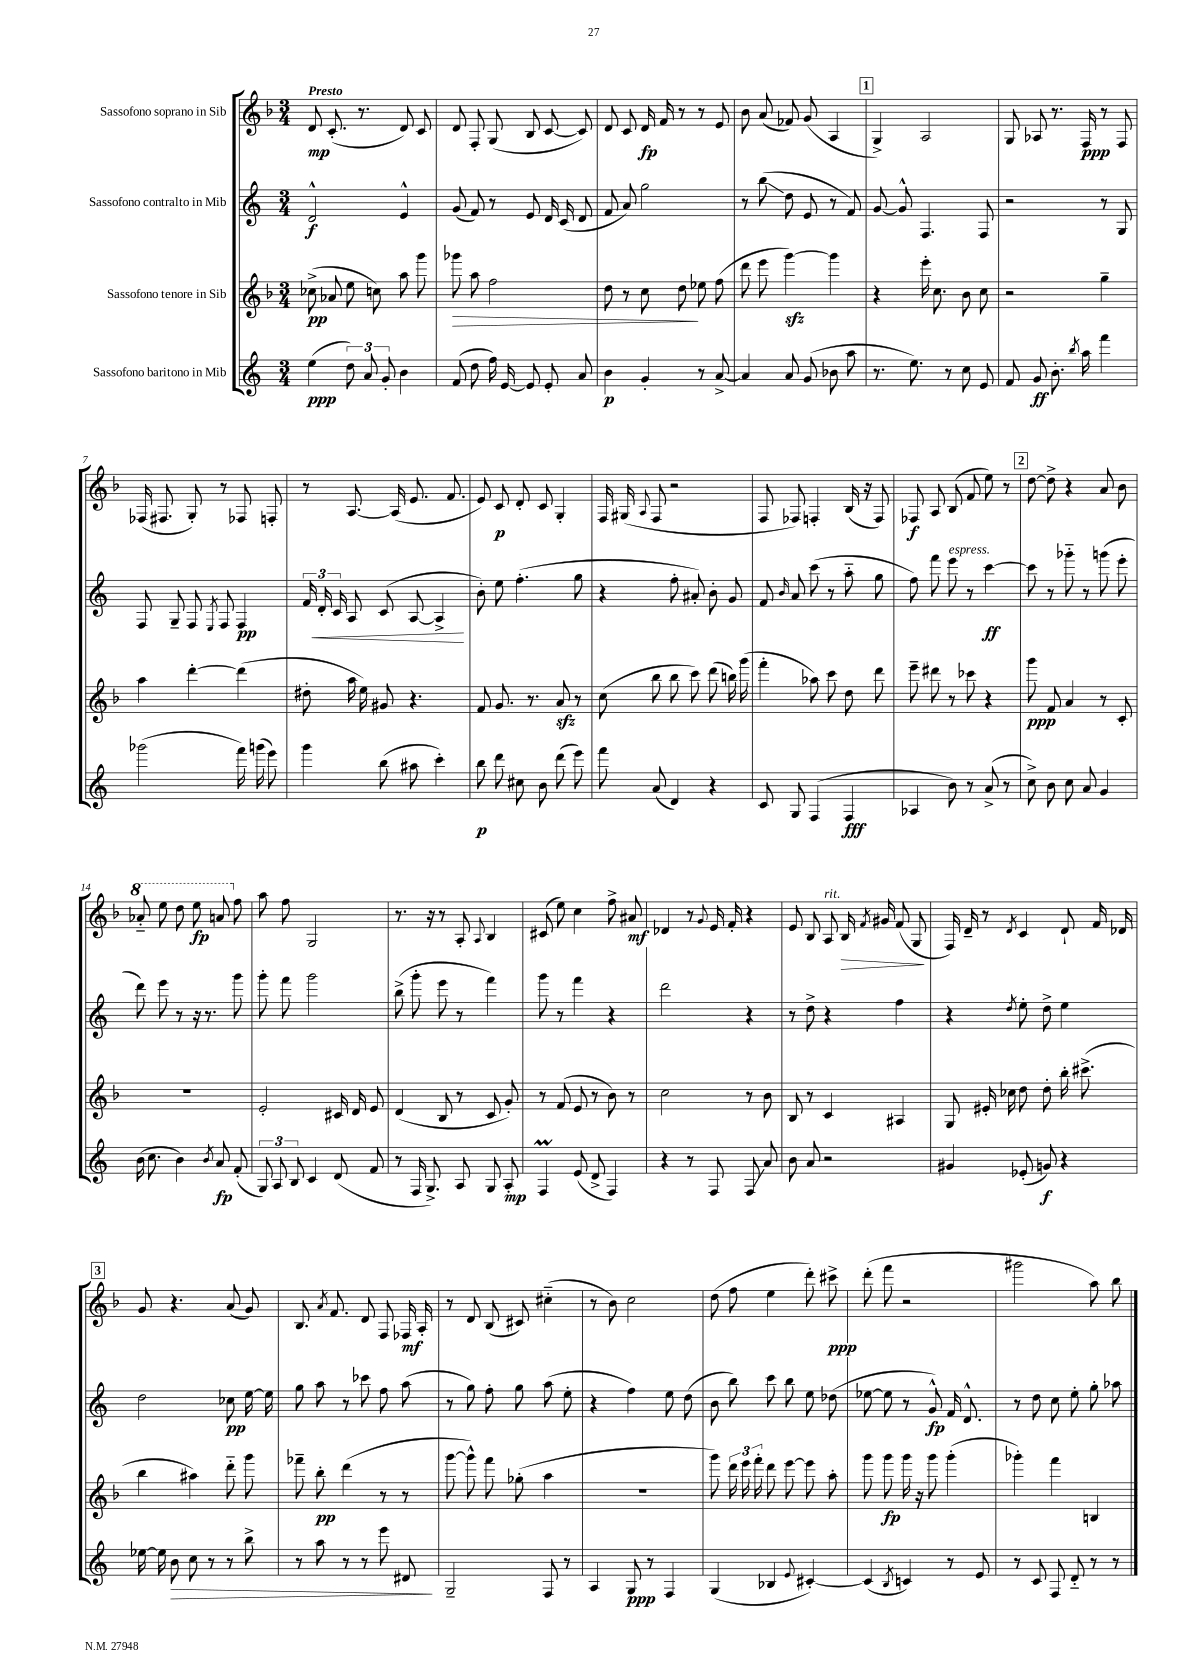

**kern	**kern	**kern	**kern
*staff4	*staff3	*staff2	*staff1
*clefG2	*clefG2	*clefG2	*clefG2
*k[]	*k[b-]	*k[]	*k[b-]
*M3/4	*M3/4	*M3/4	*M3/4
(4ee	(8cc-^	2d^^	8d
.	8a-	.	(8.c'
12dd)	8ee	.	.
.	.	.	8.r
12a	.	.	.
.	8cc)	.	.
12g'	.	.	.
4b	8aa	4e^^	8d)
.	8ggg	.	8c
=	=	=	=
(8f	8ggg-	(8g	8d
8dd	8aa	8f)	8F'
16ff)	2ff	8r	(8G
[16e	.	.	.
8e]	.	8e	8B-
8e'	.	16d	[8c
.	.	(16c	.
8a	.	8d	8c])
=	=	=	=
4b	8dd	8f	8d
.	8r	8a)	8c
4g'	8cc	2gg	16d
.	.	.	16f
.	8dd	.	8r
8r	8ee-	.	8r
[8a^	(8ff	.	8e
=	=	=	=
4a]	8ddd	8r	8b-
.	8eee	(8bb	(8a
8a	[4ggg)	8dd	8f-)
(8g	.	8e	(8g
8b-	4ggg]	8r	4A
8aa	.	8f)	.
=	=	=	=
8.r	4r	[8g	4G^)
.	.	8g^^]	.
8.ee)	.	.	.
.	16eee'	4.F	2A
.	8.cc	.	.
8r	.	.	.
8cc	8b-	.	.
8e	8cc	8F	.
=	=	=	=
8f	2r	2r	8G
8g	.	.	8A-
8.b'	.	.	8.r
8qbb	.	.	.
16aa	.	.	16F
4fff	4gg~	8r	8r
.	.	8G	8F
=	=	=	=
(2ggg-	4aa	8F	(16F-
.	.	.	8.F#
.	.	8G~	.
.	[4ddd'	8F	8G')
.	.	8qE	.
.	.	8F	8r
16fff)	(4ddd]	4F	8F-
(16ggg	.	.	.
8eee)	.	.	8F'
=	=	=	=
4ggg	8dd#'	24f	8r
.	.	24d'	.
.	.	24c	.
.	16aa	8A	[8.A
.	16ee)	.	.
(8bb	8g#	(8c	.
.	.	.	(16A]
8aa#	4.r	[8A	8.e
4ccc')	.	4A^]	.
.	.	.	8.f
=	=	=	=
8bb	8f	8b')	8e)
8ddd	8.g	8ee	8c
8cc#	.	(4.ff'	8d'
.	8.r	.	.
8b	.	.	8c
(8ddd	8a	.	4G'
8eee)	8r	8gg	.
=	=	=	=
8fff	(8cc	4r	16F
.	.	.	(16G#
.	.	.	8qqA
(8a	8bb-	.	8F
4d)	8bb-	8ff'	2r
.	8ccc)	8a#')	.
4r	(8ddd	8b'	.
.	16bb)	8g	.
.	(16ggg	.	.
=	=	=	=
8c	4fff'	8f	8F
.	.	16qqb	.
8G	.	8a	8F-)
(4F	8aa-)	(8ccc	4F'
.	8ccc	8r	.
4F	8dd	8aa'~	(16B-
.	.	.	16r
.	8ddd	8gg	8F)
=	=	=	=
4A-	8eee~	8ff)	8F-
.	8ddd#	8fff	8A
8b)	8r	8eee	(8B-
8r	8ccc-	8r	8f
(8a^	4r	[4ccc	8ee)
8r	.	.	8r
=	=	=	=
8cc^)	8ggg	8ccc]	[8dd
8b	8f	8r	8dd^]
8cc	4a	8ggg-'~	4r
8a	.	8r	.
4g	8r	(8ggg	8a
.	8c'	8eee'	8b-
=	=	=	=
(16b	2.r	8ddd)	8aa-'~
8.cc	.	.	.
.	.	8eee	8eee
4b)	.	8r	8ddd
.	.	16r	8eee
.	.	8.r	.
8qb	.	.	.
8a	.	.	8aa
(8f'	.	8ggg	8ff
=	=	=	=
12G)	2e'	8ggg'	8aa
12A	.	.	.
.	.	8fff	8ff
12B	.	.	.
4c	.	2ggg	2G
(8d	16c#	.	.
.	16d	.	.
8f	8e	.	.
=	=	=	=
8r	(4d	(8bb^	8.r
16F	.	8ggg'	.
8.G^)	.	.	16r
.	8B-	8eee	8r
8A	8r	8r	8A'
.	.	.	8qqA
8G	8c	4fff)	4B-
8A'	8g')	.	.
=	=	=	=
4F	8r	8ggg	(8c#
.	(8f	8r	8ee)
(8e	8e	4fff	4cc
8d^	8r	.	.
4F)	8b-)	4r	8ff^
.	8r	.	8a#
=	=	=	=
4r	2cc	2ddd	4d-
8r	.	.	8r
.	.	.	8qqg
8F	.	.	16e
.	.	.	16f'
8F	8r	4r	4r
8a	8b-	.	.
=	=	=	=
8b	8B-	8r	8e
8a	8r	8dd^	8B-
2r	4c	4r	8A
.	.	.	16B-
.	.	.	8qf
.	.	.	16g#
.	4A#	4ff	(8f
.	.	.	8G
=	=	=	=
4g#	8G	4r	16F)
.	.	.	16d~
.	16e#'	.	8r
.	16cc-	.	.
.	.	8qdd	8qd
(8e-'	8dd	8ee'	4c
8g)	8dd'	8dd^	.
4r	16bb-'	4ee	8d`
.	(8.ccc#^	.	.
.	.	.	16f
.	.	.	16d-
=	=	=	=
[16ee-	4bb-	2dd	8g
16ee-]	.	.	.
8b	.	.	4.r
8cc	4aa#)	.	.
8r	.	.	.
8r	8ddd'~	8cc-	(8a
8bb^	8ggg	[16ee	8g)
.	.	16ee]	.
=	=	=	=
8r	8fff-~	8gg	8.B-
8aa	8bb-'	8aa	.
.	.	.	8qa
.	.	.	8.f
8r	(4ddd	8r	.
8r	.	8ccc-	8d
8eee	8r	8ff	8F
8d#	8r	(8aa	16F-
.	.	.	16A'
=	=	=	=
2G~	[8ggg	8r	8r
.	8ggg^^])	8gg)	8d
.	8fff	8ff'	(8B-
.	(8gg-'	8gg	8c#)
8F	4aa	(8aa	(4cc#'~
8r	.	8ee'	.
=	=	=	=
4A	2.r	4r	8r
.	.	.	8b-)
8G	.	4ff)	2cc
8r	.	.	.
4F	.	8ee	.
.	.	(8dd	.
=	=	=	=
(4G	8ggg)	8b	(8dd
.	24ddd	8bb)	8ff
.	24eee	.	.
.	24fff'	.	.
4B-	8ddd	8ccc	4ee
.	[8eee	8bb	.
8qqe	.	.	.
[4c#')	8eee]	8ee	8ddd')
.	8aa'	(8dd-	8ccc#^
=	=	=	=
(4c#]	8ggg	[8ee-	(8ddd'
.	8ggg	8ee-]	8fff
8qB	.	.	.
4c)	16ggg	8r	2r
.	16r	.	.
.	8ggg	8g^^)	.
8r	(4ggg'	16f	.
.	.	8.d^^	.
8e	.	.	.
=	=	=	=
8r	4ggg-')	8r	2ggg#
8c	.	8dd	.
8F	4fff	8cc	.
8d'~	.	8ee'	.
8r	4B	8gg'	8aa)
8r	.	8aa-	8bb-
==	==	==	==
*-	*-	*-	*-
